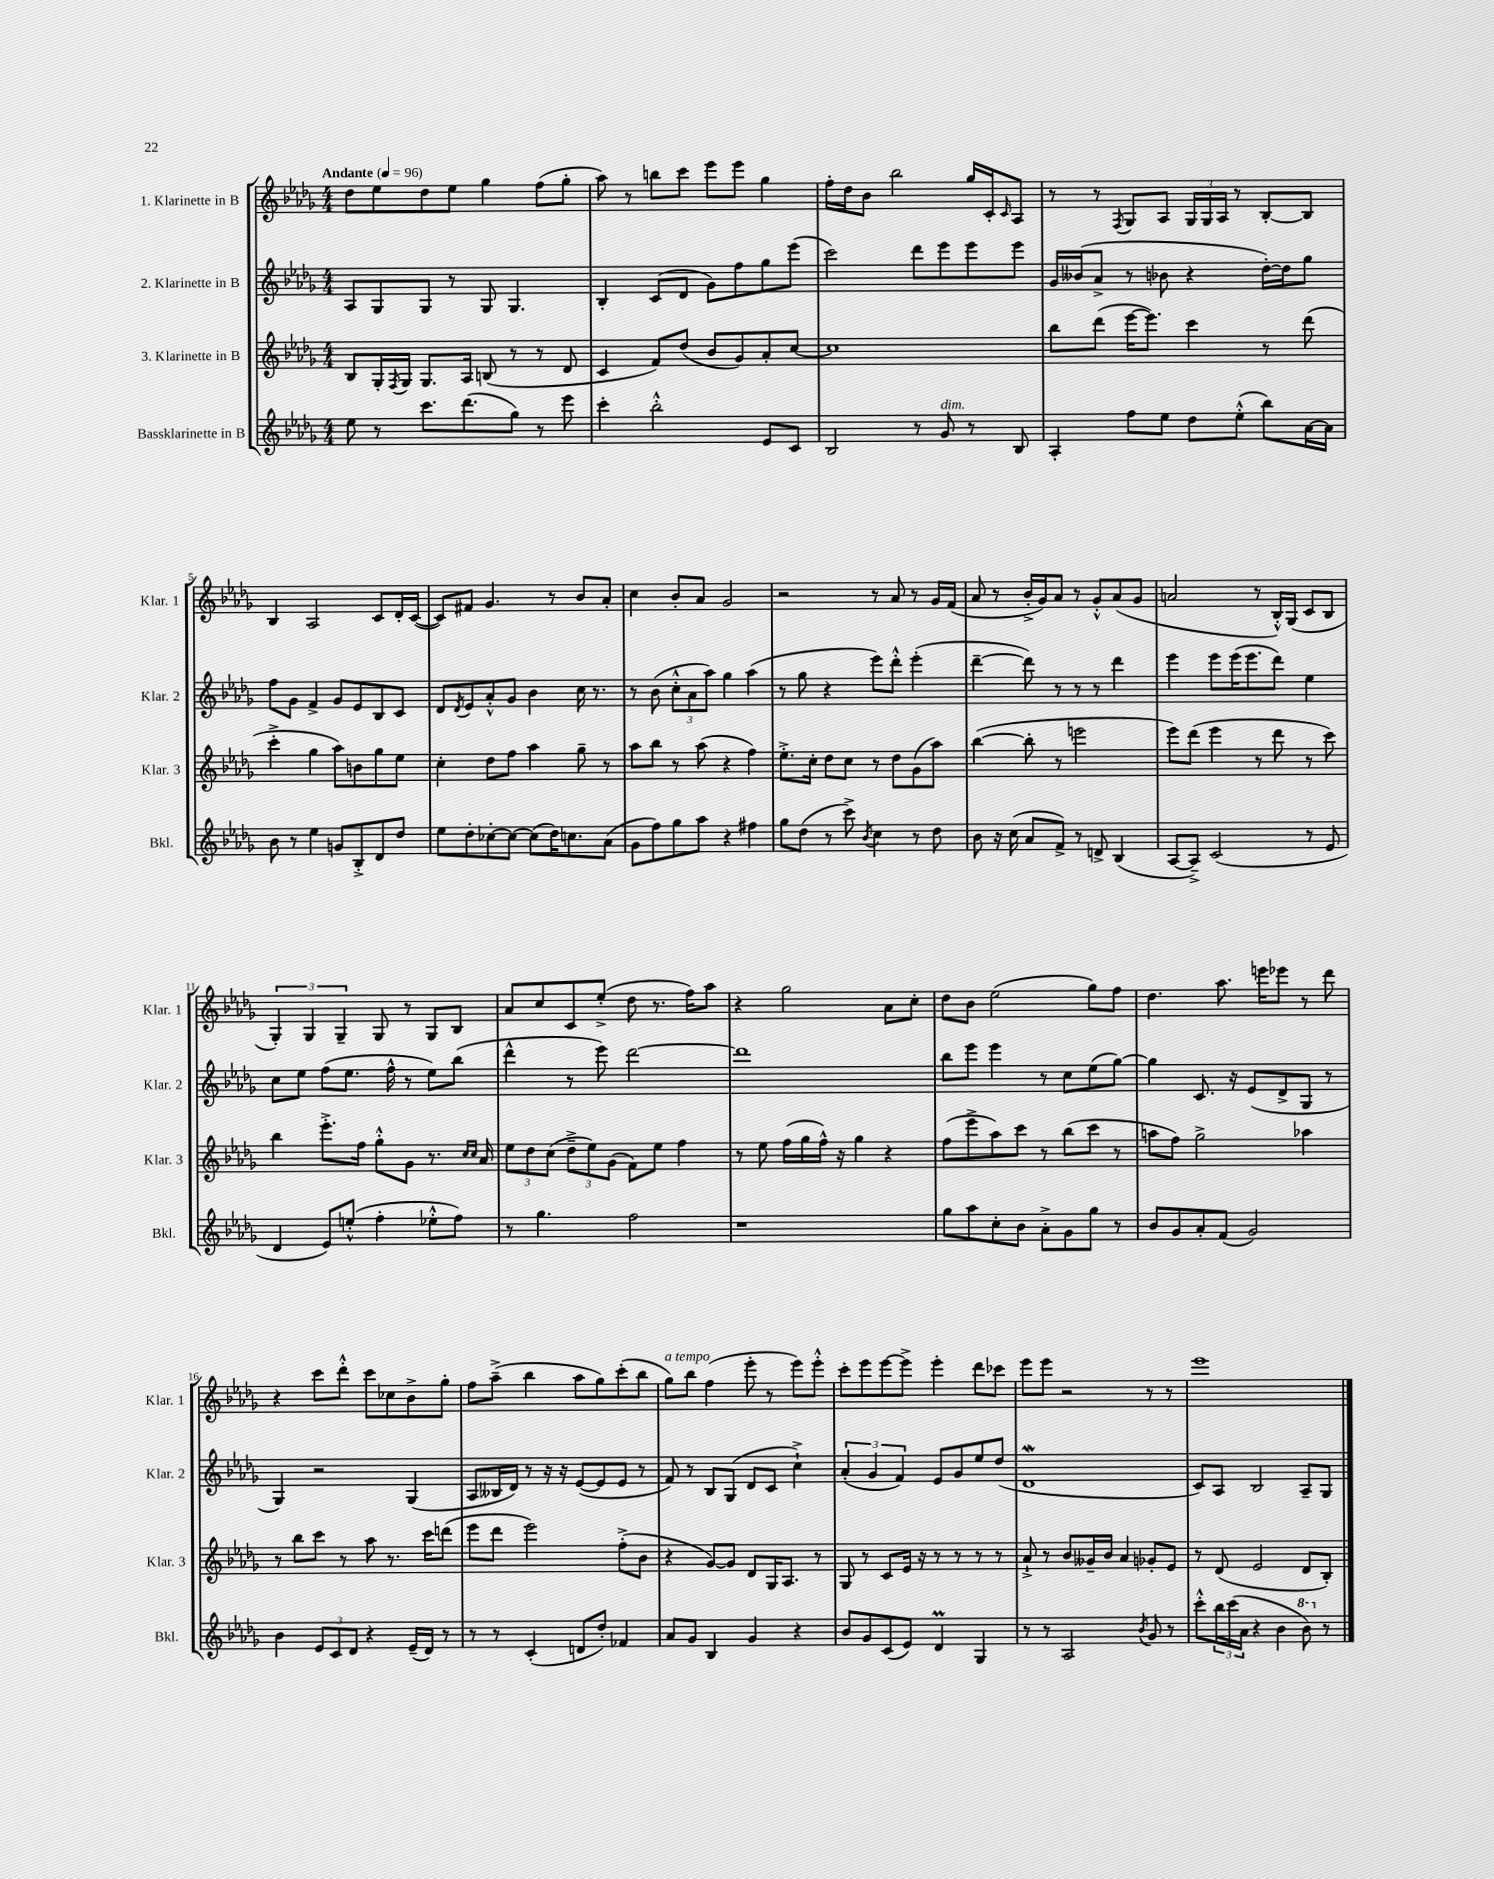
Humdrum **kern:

**kern	**kern	**kern	**kern
*staff4	*staff3	*staff2	*staff1
*clefG2	*clefG2	*clefG2	*clefG2
*k[b-e-a-d-g-]	*k[b-e-a-d-g-]	*k[b-e-a-d-g-]	*k[b-e-a-d-g-]
*M4/4	*M4/4	*M4/4	*M4/4
*MM96	*MM96	*MM96	*MM96
8ee-\	8B-/L	8A-/L	8dd-\L
8r	16G-'/L	8G-/	8ee-\
.	8qF/	.	.
.	16G-/JJ	.	.
8.ccc\L	8.G-/L	8G-/J	8dd-\
.	.	8r	8ee-\J
(8.ddd-\	16A-/Jk	.	.
.	(8B/	8G-/	4gg-\
8gg-\J)	8r	4.G-/	.
8r	8r	.	(8ff\L
8eee-\	8d-/	.	8gg-'\J
=	=	=	=
4ccc'\	4c/	4B-'/	8aa-\)
.	.	.	8r
2bb-'^^\	8f/L)	(8c/L	8bb\L
.	(8dd-/J	8d-/J	8ccc\J
.	8b-/L	8g-\L)	8eee-\L
.	8g-/)	8ff\	8eee-\J
8e-/L	8a-'/	8gg-\	4gg-\
8c/J	[8cc/J	(8eee-\J	.
=	=	=	=
2B-/	1cc]	2ccc\)	16ff'\LL
.	.	.	16dd-\J
.	.	.	8b-\J
.	.	.	2bb-\
8r	.	8ddd-\L	.
8g-/	.	8eee-\	.
8r	.	8eee-\	16gg-/LL
.	.	.	16c'/J
.	.	.	16qqc/
8B-/	.	8eee-\J	8A-/J
=	=	=	=
4A-'/	8bb-\L	16g-/LL	8r
.	.	(16b--/J	.
.	(8ddd-\J	8a-^/J	8r
.	.	.	8qF/
8ff\L	[16eee-\LK	8r	8G-/L
.	8.eee-\]J)	.	.
8ee-\J	.	8b-\	8A-/J
8dd-\L	4ccc\	4r	24G-/LL
.	.	.	24G-/
.	.	.	24A-/JJ
(8ee-'^^\J	.	.	8r
8bb-\L)	8r	[16dd-'\LL)	[8B-'/L
.	.	16dd-\]J	.
[16a-\L	(8ddd-\	8gg-\J	8B-/]J
16a-\]JJ	.	.	.
=	=	=	=
8b-\	4ccc'^\	8ff\L	4B-/
8r	.	8g-\J	.
4ee-\	4gg-\	4f^/	2A-/
8g/L	8aa-\L)	8g-/L	.
8B-'^/	8b\	8e-/	.
8d-/	8gg-\	8B-/	8c/L
8dd-/J	8ee-\J	8c/J	16d-'/L
.	.	.	([16c/JJ
=	=	=	=
8ee-\L	4cc'\	8d-/L	8c/]L)
.	.	8qd-/	.
8dd-'\	.	8e-/	8f#/J
[8cc-'\	8dd-\L	8a-'^^/	4.g-/
8cc-\_J	8ff\J	8g-/J	.
(8cc-\]L	4aa-\	4b-\	.
16dd-\K)	.	.	8r
8.cc\	.	.	.
.	8gg-~\	16cc\	8b-/L
.	.	8.r	.
(8a-\J	8r	.	8a-'/J
=	=	=	=
8g-\L	8aa-\L	8r	4cc\
8ff\)	8bb-\J	(8b-\	.
8gg-\	8r	12cc'^^\L	8b-'/L
.	.	12a-\	.
8aa-\J	(8aa-\	.	8a-/J
.	.	12aa-\J)	.
4r	4r	4gg-\	2g-/
4ff#\	4ff\)	(4aa-\	.
=	=	=	=
8gg-\L	8.ee-'^\L	8r	2r
(8dd-\J	.	8gg-\	.
.	16cc'\Jk	.	.
8r	8dd-\L	4r	.
8ccc^\)	8cc\J	.	.
8qb-/	.	.	.
4cc\	8r	8eee-\L)	8r
.	8dd-\L	8ddd-'^^\J	8a-/
8r	(8g-\	(4eee-'\	8r
8dd-\	8aa-\J)	.	16g-/LL
.	.	.	(16f/JJ
=	=	=	=
8b-\	([4bb-\	[4ddd-~\	8a-/
16r	.	.	8r
(16cc\	.	.	.
8a-/L	8bb-'\]	8ddd-\])	16b-'^/LL
.	.	.	16g-/J)
8f^/J)	8r	8r	8a-/J
8r	2eee\	8r	8r
8d^/	.	8r	8g-'^^/L
(4B-/	.	4ddd-\	(8a-/
.	.	.	8g-/J
=	=	=	=
[8A-/L	8eee-\L)	4eee-\	2a/
8A-~^/]J)	(8ddd-\J	.	.
(2c/	4eee-\	8eee-\L	.
.	.	(16eee-\K	.
.	.	8.eee-\	.
.	8r	.	8r
.	8ddd-\	8ddd-\J)	16B-'^^/LL)
.	.	.	(16G-/JJ
8r	8r	4ee-\	8c/L
8e-/	8ccc\)	.	8B-/J
=	=	=	=
4d-/	4bb-\	8cc\L	6G-'/)
.	.	8ee-\J	.
.	.	.	6G-/
8e-/L)	8.eee-'^\L	(8ff\L	.
.	.	.	6G-~/
(8ee'^^/J	.	8.ee-\J	.
.	16ff\Jk	.	.
4ff'\	8gg-'^^\L	.	8G-/
.	.	16ff^^\	.
.	8g-\J	8r	8r
8ee-'^^\L	8.r	8ee-\L)	8G-/L
8ff\J)	.	(8bb-\J	8B-/J
.	16qqcc/LL	.	.
.	16qqcc/JJ	.	.
.	16a-/	.	.
=	=	=	=
8r	12ee-\L	4ddd-^^\	8a-/L
.	12dd-\	.	.
4.gg-\	.	.	8cc/
.	(12cc\J	.	.
.	12dd-~^\L	8r	8c/
.	12ee-\)	.	.
.	.	8eee-\)	(8ee-'^/J
.	(12g-\J	.	.
2ff\	8f\L)	[2ddd-\	8dd-\
.	8ee-\J	.	8.r
.	4ff\	.	.
.	.	.	16ff\LK)
.	.	.	8aa-\J
=	=	=	=
1r	8r	1ddd-]	4r
.	8ee-\	.	.
.	(16ff\LL	.	2gg-\
.	16gg-\	.	.
.	16ff^^\JJ)	.	.
.	16r	.	.
.	4gg-\	.	.
.	4r	.	8a-\L
.	.	.	8cc'\J
=	=	=	=
8gg-\L	(8ff\L	8bb-\L	8dd-\L
8aa-\	8eee-^\	8eee-\J	8b-\J
8cc'\	8aa-\)	4eee-\	(2ee-\
8b-\J	8ccc\J	.	.
8a-'^\L	8r	8r	.
8g-\	(8bb-\L	8cc\L	.
8gg-\J	8ccc\J	(8ee-\	8gg-\L)
8r	8r	[8gg-\J)	8ff\J
=	=	=	=
8b-/L	8aa\L	4gg-\]	4.dd-\
8g-/	8ff\J)	.	.
8a-'/	2gg-^\	8.c/	.
(8f/J	.	.	8.aa-\
.	.	16r	.
2g-/)	.	(8e-/L	.
.	.	.	16eee\LK
.	.	8d-^/	8eee-\J
.	4aa-\	8G-/J	8r
.	.	8r	8ddd-\
=	=	=	=
4b-\	8r	4G-/)	4r
.	8bb-\L	.	.
12e-/L	8ccc\J	2r	8ccc\L
12c/	.	.	.
.	8r	.	8ddd-'^^\J
12d-/J	.	.	.
4r	8aa-\	.	8ccc\L
.	8.r	.	8cc-\
(16e-~/LL	.	(4G-/	8b-^\
16d-/JJ)	16ccc\LK	.	.
8r	(8ddd\J	.	8gg-'\J
=	=	=	=
8r	8eee-\L	8A-/L	8ff\L
8r	8ddd-\J	16B--/L	(8aa-~^\J
.	.	16d-/JJ)	.
(4c'/	2eee-\)	8r	4bb-\
.	.	16r	.
.	.	16r	.
8d/L	.	([8e-/L	8aa-\L
8dd-'/J)	.	8e-/]	8gg-\)
4f-/	(8ff'^\L	8e-/J	(8ccc'\
.	8b-\J	8r	8bb-\J
=	=	=	=
8a-/L	4r	8f/)	8gg-\L)
8g-/J	.	8r	8bb-\J
4B-/	[8g-/L)	8B-/L	(4ff\
.	8g-/]J	(8G-/J	.
4g-/	8d-/L	8d-/L	8eee-'\
.	16G-/K	8c/J	8r
.	8.A-/J	.	.
4r	.	4cc`^\)	8eee-\L)
.	8r	.	8eee-'^^\J
=	=	=	=
8b-/L	8G-/	(6a-'/	8ccc'\L
8g-/	8r	.	8eee-\
.	.	6g-/	.
(8c/	8c/L	.	[8eee-\
.	.	6f/)	.
8e-/J)	16e-/Jk	.	8eee-^\]J
.	16r	.	.
4d-/	8r	8e-/L	4eee-'\
.	8r	8g-/	.
4G-/	8r	8ee-/	8ddd-\L
.	8r	(8dd-/J	8ccc-\J
=	=	=	=
8r	8a-`^/	1d-	8eee-\L
8r	8r	.	8eee-\J
2A-/	8b-/L	.	2r
.	16g--~/L	.	.
.	16b-/JJ	.	.
.	4a-/	.	.
8qb-/	.	.	.
8g-/	8g-'/L	.	8r
8r	8e-/J	.	8r
=	=	=	=
8ccc'^^\L	8r	8c/L)	1eee-
24bb-\L	(8d-/	8A-/J	.
(24ccc\	.	.	.
24a-\JJ	.	.	.
4r	2e-/	2B-/	.
4b-\	.	.	.
8bb-\)	8d-/L	8A-~/L	.
8r	8B-'/J)	8G-/J	.
==	==	==	==
*-	*-	*-	*-
